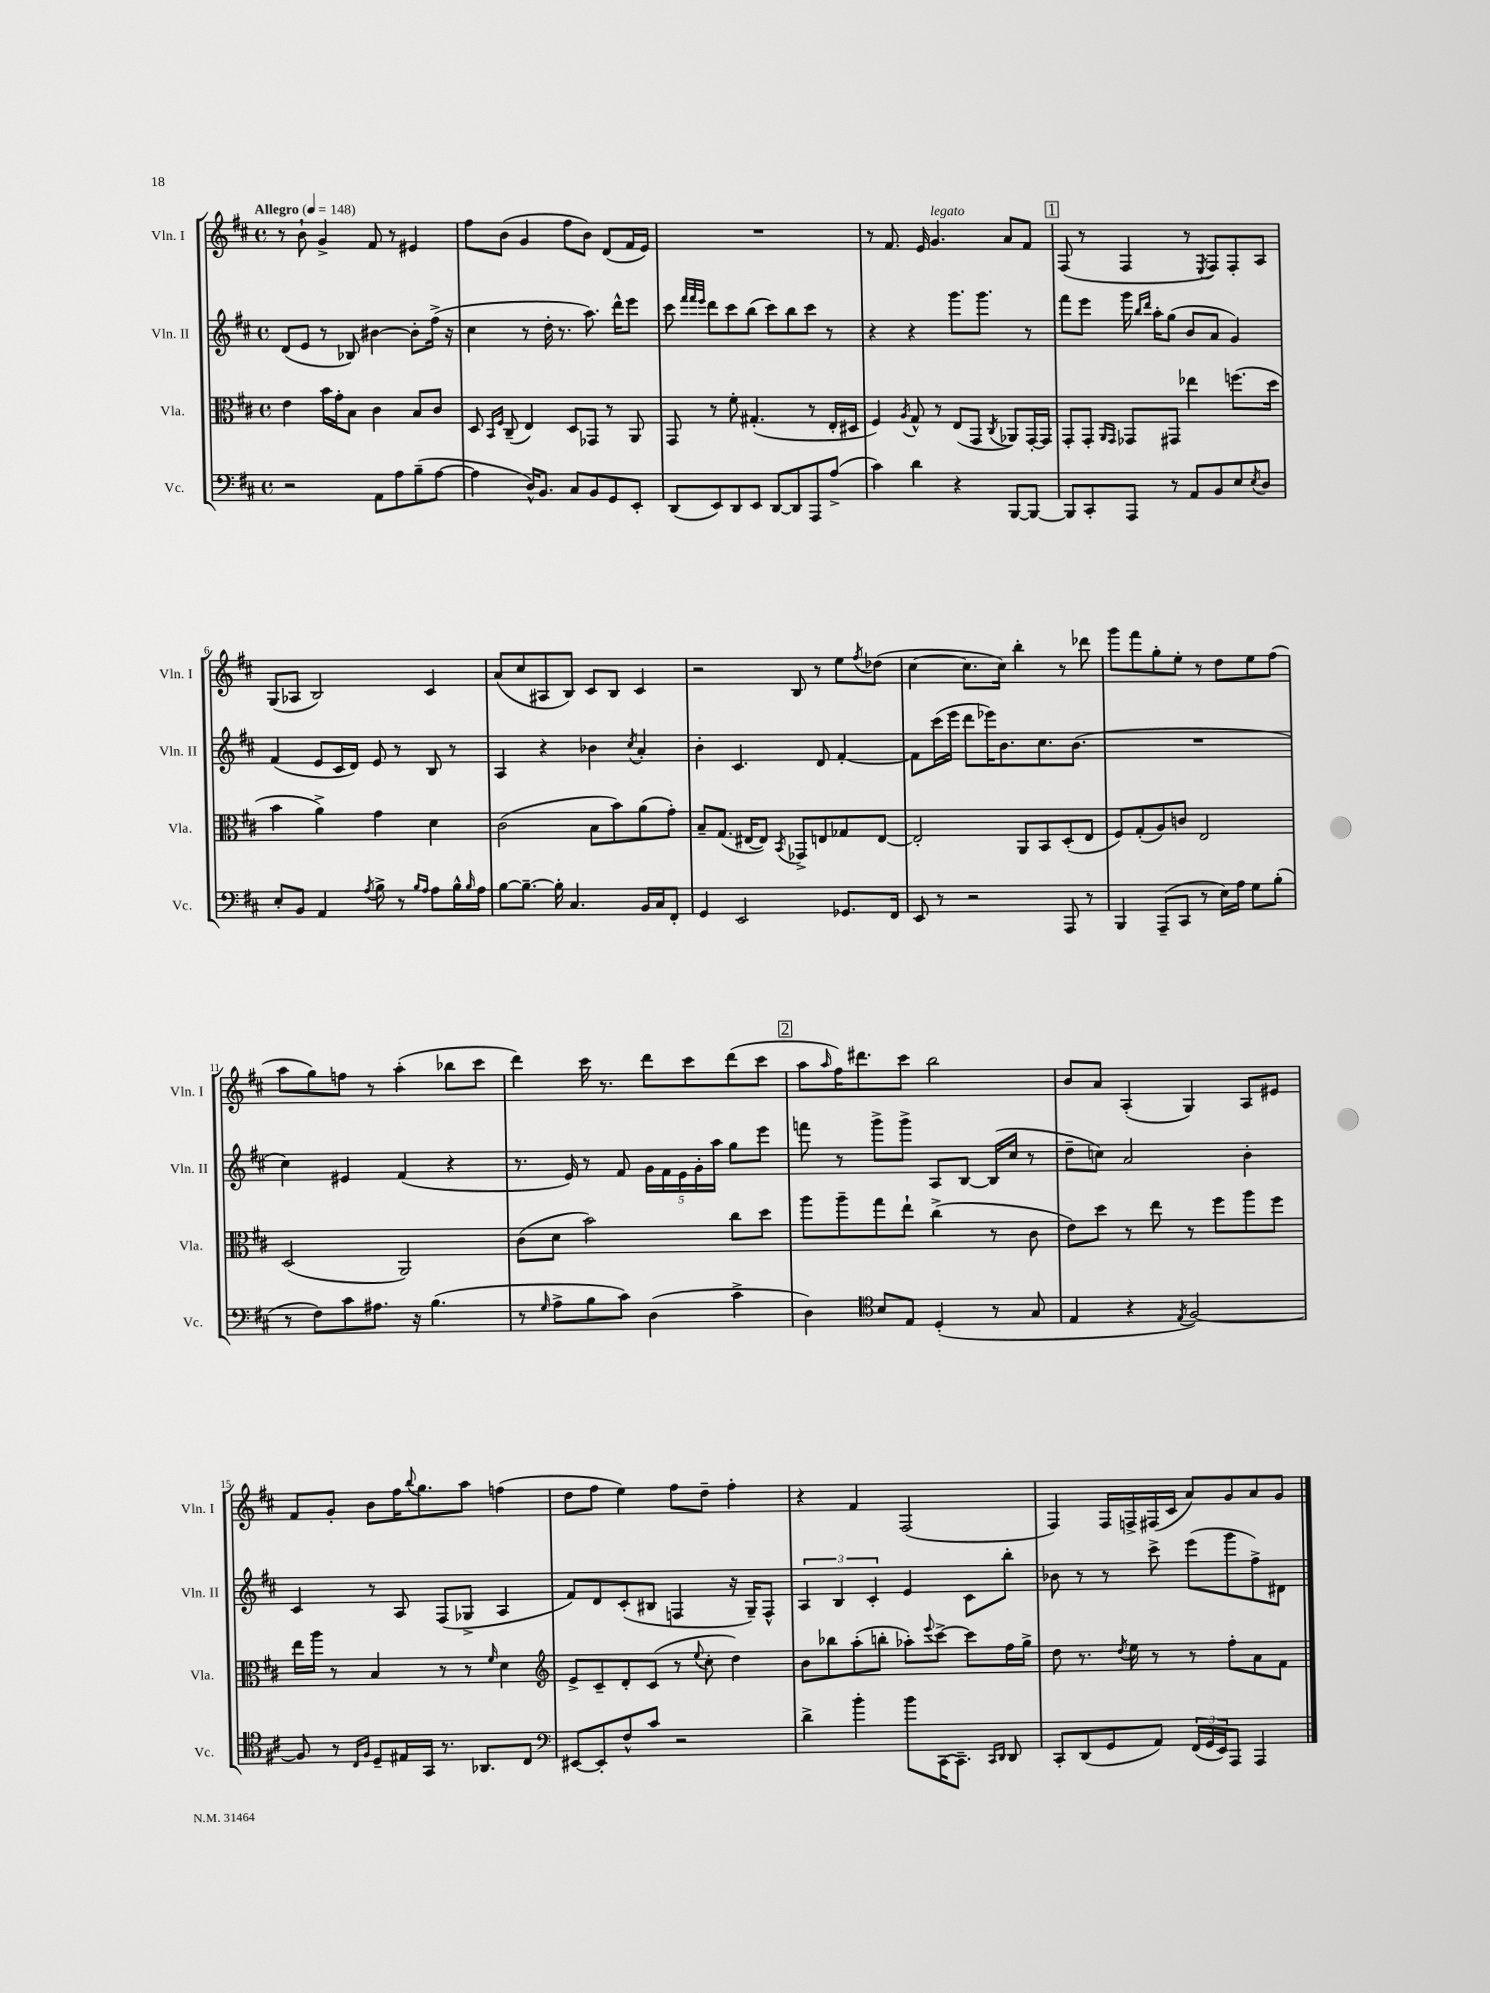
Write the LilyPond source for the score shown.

<<
\new StaffGroup <<
\new Staff = "s0" \with { instrumentName = "Vln. I" shortInstrumentName = "Vln. I" } {
    \clef treble \key d \major \defaultTimeSignature \time 4/4 \tempo "Allegro" 4 = 148
    r8 b'8-! g'4-> fis'8 r8 eis'4 |
    fis''8 b'8( g'4 fis''8 b'8) d'8( fis'16 e'16) |
    R1 |
    r8 fis'8. e'16 g'4.^\markup { \italic "legato" } a'8 fis'8 |
    \mark \markup { \box "1" } fis8( r8 fis4 r8 \acciaccatura { e8 } fis8) fis8-. a8 |
    g8( aes8 b2) cis'4 |
    a'8( cis''8 ais8 b8) cis'8 b8 cis'4 |
    r2 b8 r8 e''8 \acciaccatura { fis''8 } des''8( |
    cis''4~ cis''8. cis''16) b''4-. r8 des'''8 |
    g'''8 fis'''8 g''8-. e''8-. r8 d''8 e''8 fis''8( |
    a''8 g''8) f''8 r8 a''4-.( bes''8 cis'''8 |
    d'''4) cis'''16 r8. d'''8 cis'''8 d'''8( cis'''8 |
    \mark \markup { \box "2" } a''8 \grace { a''16 } fis''16) dis'''8. cis'''8 b''2 |
    b'8 a'8 a4-.( g4) a8 eis'8 |
    fis'8 g'8-. b'8 fis''16 \appoggiatura { b''8 } g''8. a''8 f''4( |
    d''8 fis''8 e''4) fis''8 d''8-- fis''4-. |
    r4 fis'4 fis2( |
    fis4) fis16 f16-> fis16( cis'16 a'8) g'8 a'8 g'8 \bar "|." |
}
\new Staff = "s1" \with { instrumentName = "Vln. II" shortInstrumentName = "Vln. II" } {
    \clef treble \key d \major \defaultTimeSignature \time 4/4
    d'8( e'8 r8 bes8) bis'4~ bis'8-. fis''16->( r16 |
    cis''4 r8 d''16-. r8. a''8.) d'''16-^ e'''8 |
    cis'''8 \grace { fis'''32 fis'''32 e'''32 } d'''8 cis'''8 b''8( cis'''8) b''8 cis'''8 r8 |
    r4 r4 g'''8. g'''8. r8 |
    \mark \markup { \box "1" } fis'''8 e'''8 g'''16 \grace { b''16 d'''16 } a''16-. g''8( b'8 a'8 g'4) |
    fis'4( e'8 cis'16 d'16) e'8 r8 b8 r8 |
    a4 r4 bes'4 \acciaccatura { cis''8 } a'4-. |
    b'4-. cis'4. d'8 fis'4~-. |
    fis'8 cis'''16( e'''16 d'''8 ees'''16) b'8. cis''8. b'8.( |
    R1 |
    cis''4) eis'4 fis'4( r4 |
    r8. e'16) r8 fis'8 \tuplet 5/4 { g'16 fis'16 e'16 g'16-. a''16 } g''8 e'''8 |
    \mark \markup { \box "2" } f'''8 r8 g'''8-> g'''8-> a8 b8~ b16( cis''16 r8 |
    d''8-- c''8) a'2 b'4-. |
    cis'4 r8 a8 fis8( ges8-> a4 |
    fis'8) d'8 cis'8-.( bis8 f4 r16 g16--) f8-^ |
    \tuplet 3/2 { a4 b4 cis'4-. } e'4 cis'8 b''8-. |
    bes'8 r8 r8 cis'''8-> e'''8( g'''8 fis''8->) dis'8 \bar "|." |
}
\new Staff = "s2" \with { instrumentName = "Vla." shortInstrumentName = "Vla." } {
    \clef alto \key d \major \defaultTimeSignature \time 4/4
    e'4 b'16 g'16-. b8 cis'4 b8 cis'8 |
    d8 \grace { b,16 fis16 } cis8--( e4) d8 ges,8 r8 a,8 |
    g,8 r8 fis'8-. gis4.-.( r8 e16-. dis16 |
    fis4) \acciaccatura { a8 } g8-^ r8 e8( g,8 \acciaccatura { cis8 } aes,8) g,16~-. g,16 |
    \mark \markup { \box "1" } g,8-. g,8-. \grace { a,16 g,16 } ges,8 gis,8 ees''4 f''8.( d''16 |
    b'4 a'4->) g'4 d'4 |
    cis'2( b8 b'8) a'8( g'8-.) |
    b8-- g8.( eis16~ eis8) \acciaccatura { b,8 } ges,8-> e8 ges8 e8~ |
    e2-. a,8 b,8 d8-.( e8 |
    fis8) g8-.( a8) c'8 e2 |
    d2( a,2) |
    cis'8( d'8 b'2) cis''8 d''8 |
    \mark \markup { \box "2" } a''8 a''8-- g''8 e''8-! cis''4->( r8 cis'8 |
    e'8) d''8 r8 e''8 r8 fis''8 a''8 fis''8 |
    e''16 a''16 r8 b4 r8 r8 \grace { fis'16 } d'4 |
    \clef treble e'8-> cis'8-- d'8-. cis'8( r8 \appoggiatura { e''8 } cis''8-. d''4) |
    b'8 bes''8 a''8-.( b''8-. aes''8-.) \appoggiatura { e'''8 } cis'''8~-> cis'''8 fis''16 g''16-> |
    d''8 r8. \acciaccatura { d''8 } e''16 r8 r8 fis''8-. a'8 fis'8 \bar "|." |
}
\new Staff = "s3" \with { instrumentName = "Vc." shortInstrumentName = "Vc." } {
    \clef bass \key d \major \defaultTimeSignature \time 4/4
    r2 a,8 a8 b8--( a8~ |
    a4 d16-^) b,8. cis8 b,8 g,8 e,8-. |
    d,8( e,8) d,8 e,8 d,8~ d,8 a,,8 a8->( |
    cis'4) d'4 r4 b,,8~ b,,8~ |
    \mark \markup { \box "1" } b,,8 cis,8-. a,,8 r8 a,8 b,8 e8 \acciaccatura { e8 } d8 |
    e8-. b,8 a,4 \acciaccatura { a8 } b8-> r8 \grace { b16 a16 } a8 b16-^ \grace { b16 } a16 |
    b8~ b8.~-- b16-. cis4. b,16 cis16 fis,8-. |
    g,4 e,2 ges,8. fis,16 |
    e,8 r8 r2 a,,8 r8 |
    b,,4 a,,8--( cis,8 r8 e16) a16 g8 b8-.( |
    r8 fis8) cis'8 ais8. r16 b4.( |
    r8 \grace { g16 } a8-> b8 cis'8) d4( cis'4-> |
    \mark \markup { \box "2" } d4) \clef tenor b8 e8 d4-.( r8 g8 |
    e4 r4 \acciaccatura { e8 } fis2~) |
    fis8 r8 \grace { cis16 fis16 } d8-- eis16 g,16 r8. aes,8. cis8 |
    \clef bass eis,8~ eis,8-. fis8-^ cis'8 r2 |
    d'4-> b'4-. b'8 cis,16~ cis,8.-- \grace { cis,16 d,16 } d,8 |
    cis,8-. d,8( g,8 a,8) \tuplet 3/2 { fis,16( g,16 e,16) } a,,8 a,,4 \bar "|." |
}
>>
>>
